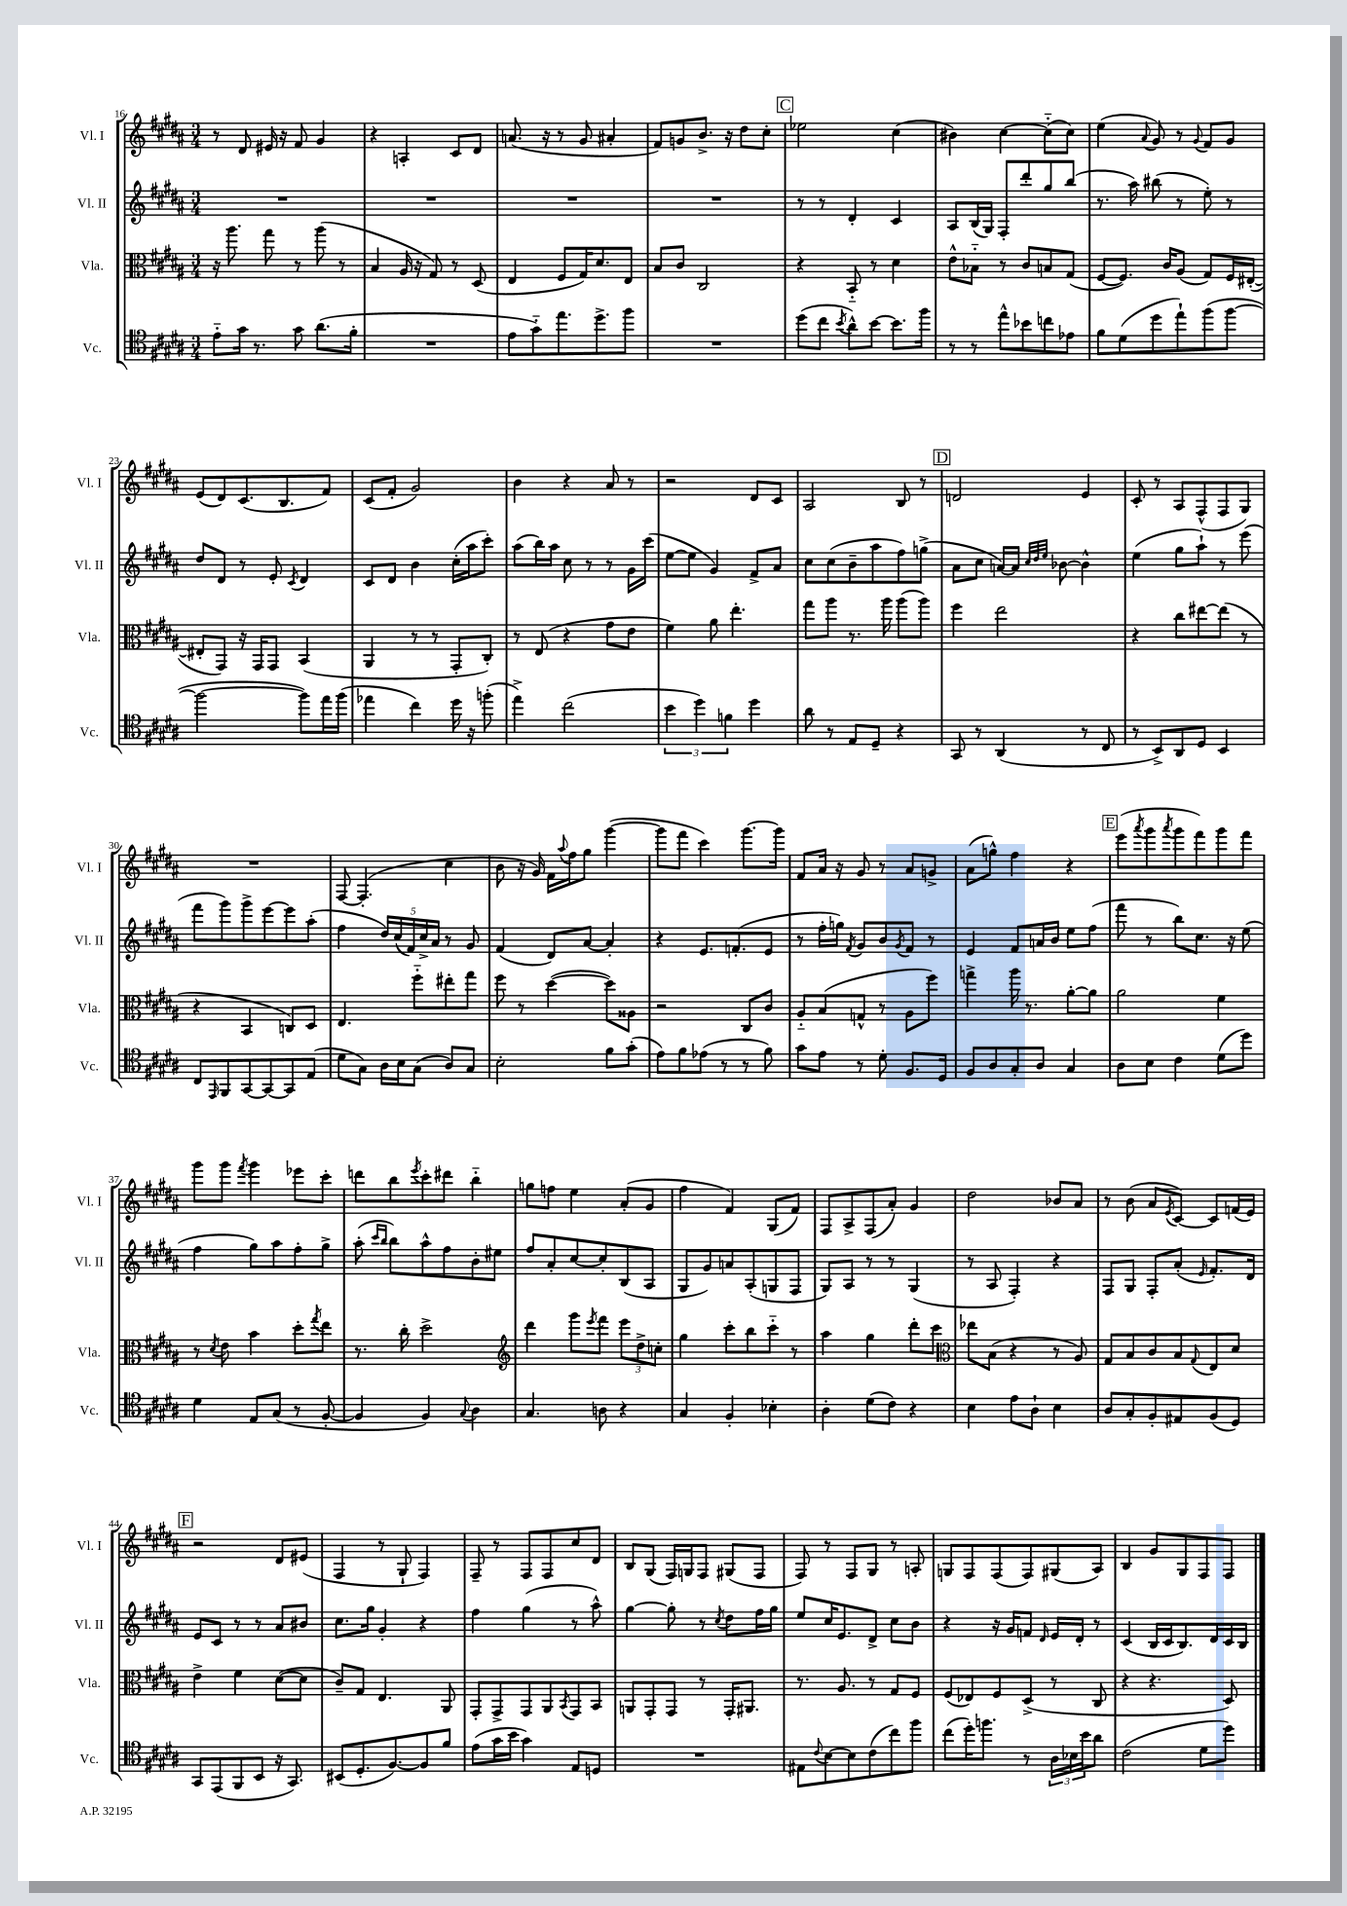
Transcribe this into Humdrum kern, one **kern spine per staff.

**kern	**kern	**kern	**kern
*staff4	*staff3	*staff2	*staff1
*clefC4	*clefC3	*clefG2	*clefG2
*k[f#c#g#d#a#]	*k[f#c#g#d#a#]	*k[f#c#g#d#a#]	*k[f#c#g#d#a#]
*M3/4	*M3/4	*M3/4	*M3/4
8e'~	16r	2.r	8r
.	8.aa#	.	.
16g#	.	.	8d#
8.r	.	.	.
.	8gg#	.	16e#
.	.	.	16r
8g#	8r	.	8f#
(8.a#	(8aa#	.	4g#
.	8r	.	.
16f#'	.	.	.
=	=	=	=
2.r	4B	2.r	4r
.	16A#	.	4A'
.	16r	.	.
.	8G#)	.	.
.	8r	.	8c#
.	(8D#	.	8d#
=	=	=	=
8e	4E	2.r	(8.a
8g#'~)	.	.	.
.	.	.	16r
8.ee	8F#	.	8r
.	16G#)	.	8g#
8.dd#^	8.d#	.	.
.	.	.	4a#'
8ff#	8E	.	.
=	=	=	=
2.r	8B	2.r	8f#)
.	8c#	.	8g
.	2C#	.	8.b^
.	.	.	16r
.	.	.	8dd#
.	.	.	8cc#'
=	=	=	=
(8dd#	4r	8r	2ee-
8cc#	.	8r	.
8qb	.	.	.
8a#^^)	8BB'~	4d#'	.
[8b	8r	.	.
8.b]	4d#	4c#	(4cc#
16ff#	.	.	.
=	=	=	=
8r	8e^^	8A#	4b#)
8r	8B-'~	(16B	.
.	.	16G#)	.
8ee^^	8r	8F#'	[4cc#
8b-	8c#	8ddd#'	.
8cc	8B	8gg#	(8cc#'~]
8e-	(8G#	(8bb	8cc#)
=	=	=	=
8f#	[8F#	8.r	(4ee
(8d#	8.F#])	.	.
.	.	16aa#)	.
.	.	.	8qqa#
8dd#	.	(8bb#	8g#)
.	16c#	.	.
8ee`)	(8A#	8r	8r
.	.	.	8qqg#
(8ff#	8G#)	8ee')	8f#
[8ff#	16F#	8r	8g#
.	([16E#'	.	.
=	=	=	=
2ff#_	8E#']	8dd#	(8e
.	8GG#)	8d#	8d#)
.	16r	8r	(8.c#
.	16GG#	.	.
.	8GG#	8e'	.
.	.	.	8.B
.	.	8qc#	.
8ff#])	(4BB	4d#	.
16ee	.	.	8f#)
(16ff#	.	.	.
=	=	=	=
4ee-	4AA#	8c#	(8c#
.	.	8d#	8f#'
4cc#)	8r	4b	2g#)
.	8r	.	.
16dd#	8GG#'	(16cc#'	.
16r	.	16aa#	.
(8ff'	8C#')	8ccc#')	.
=	=	=	=
4ee^)	8r	(8aa#	4b
.	(8E	16bb)	.
.	.	16aa#	.
(2cc#	4r	8cc#	4r
.	.	8r	.
.	8g#	8r	8a#
.	8e	16g#	8r
.	.	(16ccc#	.
=	=	=	=
6b	4f#)	[8ee	2r
.	.	8ee]	.
6dd#)	.	.	.
.	8a#	4g#)	.
6f	.	.	.
.	4.ee'	.	.
4dd#	.	8f#^	8d#
.	.	8a#	8c#
=	=	=	=
8a#	8gg#	8cc#	2A#
8r	8aa#	(8cc#	.
8E	8.r	8b~	.
8D#~	.	8aa#	.
.	16aa#	.	.
4r	(8aa#	8ff#)	8B
.	8aa#)	(8gg^	8r
=	=	=	=
8GG#	4ff#	8a#	2d
8r	.	8cc#	.
(4AA#	2ee	[16a)	.
.	.	16a]	.
.	.	32qqcc#	.
.	.	32qqdd#	.
.	.	32qqee	.
.	.	[8b-	.
8r	.	4b-^^]	4e
8C#	.	.	.
=	=	=	=
8r	4r	(4ee	8c#'
8BB^)	.	.	8r
8AA#	8cc#	8gg#	8A#
8D#	[8ee#	8aa#`)	(8F#^^
4BB	(8ee#]	8r	8F#
.	8r	(8eee	8G#)
=	=	=	=
8C#	4r	8fff#	2.r
16qqEE	.	.	.
8FF#	.	8ggg#)	.
[8GG#	4BB	8ggg#^	.
8GG#_	.	[8eee	.
8GG#]	8C)	8eee]	.
(8E	8D#	(8aa#'	.
=	=	=	=
8d#	4.E	4ff#	[8F#
8G#)	.	.	(4.F#']
16A#	.	20dd#)	.
.	.	(20cc#	.
16B	.	.	.
.	.	20f#)	.
(8G#	8ff#'~	.	.
.	.	20cc#^	.
.	.	20a#	.
8A#)	8ee#'	8r	4cc#
8G#	8gg#	8g#	.
=	=	=	=
2B'	8ff#	(4f#	8b
.	8r	.	16r
.	.	.	16g#)
.	([4dd#	8d#)	16f#
.	.	.	8qqaa#
.	.	.	16ff#
.	.	[8a#	8gg#
8f#	8dd#])	4a#']	([4ggg#
(8g#'	8A##	.	.
=	=	=	=
8e)	2r	4r	8ggg#]
8f#	.	.	8fff#
(8e-	.	8.e	4ccc#)
8r	.	.	.
.	.	(8.f'	.
8r	8C#	.	[8.ggg#
8f#)	8c#	8e	.
.	.	.	16ggg#]
=	=	=	=
8g#	8A#'~	8r	8f#
8e	(8B	16ff#'	16a#
.	.	16gg)	16r
.	.	8qf#	.
8r	8G^^	8g#	8g#
8d#'	8r	8b	8r
.	.	8qg#	.
8.F#	8A#	8f#	8a#
.	8ff#)	8r	8g^
16D#	.	.	.
=	=	=	=
8F#	4gg^	4e	(8a#
8A#	.	.	8gg^^)
8G#'	16aa#	8f#	4ff#
.	8.r	.	.
8A#	.	16a	.
.	.	16b	.
4G#	[8a#'	8ee	4r
.	8a#]	(8ff#	.
=	=	=	=
8A#	2a#	8fff#	(8eee
.	.	.	8qaaa#
8B	.	8r	8ggg#
.	.	.	8qaaa#
4c#	.	8bb)	8ggg#
.	.	8.cc#	8fff#)
(8d#	4f#	.	8ggg#
.	.	16r	.
8dd#)	.	(8ee	8fff#
=	=	=	=
4d#	8r	4ff#	8ggg#
.	8qd#	.	.
.	8e	.	8ggg#
.	.	.	8qfff#
8E	4b	8gg#)	4ggg#
(8G#	.	8aa#	.
8r	8dd#'	8ff#'	8eee-
.	8qgg#	.	.
[8F#'	8ee	8gg#^	8ccc#'
=	=	=	=
4F#]	8.r	(8aa#'	8ddd
.	.	16qqccc#	.
.	.	16qqbb	.
.	.	8bb)	8bb
.	16cc#'	.	.
.	.	.	8qeee
4F#)	2dd#^	8aa#^^	8ccc#'
.	.	8ff#	8ddd#
8qqG#	.	.	.
4A#	.	8b'	4bb'~
.	.	8ee#	.
=	=	=	=
*	*clefG2	*	*
4.G#	4ddd#	8ff#	8gg
.	.	8a#'	8ff
.	8ggg#	[8cc#	4ee
.	8qeee	.	.
8A	8fff#	8cc#']	.
4r	12eee	(8B	(8a#'
.	12dd#^	.	.
.	.	8A#	8g#
.	12cc'	.	.
=	=	=	=
4G#	4gg#	8G#	4ff#
.	.	8g#)	.
4F#'	8ccc#'	8a	4f#)
.	8bb	(8A#'	.
4B-'	8ccc#'~	8G	(8G#
.	8r	8F#	8f#)
=	=	=	=
4A#'	4aa#	8G#)	8F#
.	.	8A#	8A#^
(8d#	4gg#	8r	(8F#
8c#)	.	8r	8a#')
4r	8ddd#'	(4G#	4g#
.	8ccc#	.	.
=	=	=	=
*	*clefC3	*	*
4B	8ee-	8r	2dd#
.	(8B	8A#	.
8e	4r	4F#')	.
8A#`	.	.	.
4B	8r	4r	8b-
.	8A#)	.	8a#
=	=	=	=
8A#	8G#	8F#	8r
8G#'	8B	8G#	(8b
8F#'	8c#	8F#'	8a#
.	.	.	8qe
8E#	8B	(8a#'	[8c#)
.	8qqG#	16qqe	.
(8F#	8E	8.f#')	8c#]
8D#)	8d#	.	(16f
.	.	16d#	16e)
=	=	=	=
8GG#	4e^	8e	2r
(8EE	.	8c#	.
8FF#	4f#	8r	.
8BB	.	8r	.
16r	([8d#	8a#	8d#
8.GG#)	.	.	.
.	8d#]	8b#	(8e#
=	=	=	=
(8BB#	8c#~)	8.cc#	4F#
8.D#'	8G#	.	.
.	.	16gg#	.
.	4.E	4g#'	8r
[8.F#)	.	.	.
.	.	.	8G#`
8F#]	.	4r	4F#)
8f#	8AA#	.	.
=	=	=	=
(8e	8GG#'	4ff#	8F#~
16g#	8GG#^	.	8r
16b	.	.	.
4g#)	8GG#	(4gg#	8F#
.	8AA#	.	8F#
.	8qBB	.	.
8E	8GG#	8r	8cc#
8D	8BB	8aa#^^)	8d#
=	=	=	=
2.r	8AA	[4gg#	8B
.	8GG#'	.	(8G#
.	8GG#	8gg#']	16F#)
.	.	.	16G
.	8r	8r	8F#
.	.	8qcc#	.
.	16GG#'	8dd#	(8G#
.	8.AA#	.	.
.	.	16ff#	8F#
.	.	16gg#	.
=	=	=	=
8E#	8.r	8ee	8F#)
8qqc#	.	.	.
[8B	.	16cc#	8r
.	8.A#	8.e	.
8B]	.	.	8F#
(8c#	8r	8d#^	8G#
8cc#)	8G#	8cc#	8r
8ff#	8F#	8b	8A'
=	=	=	=
(8cc#	(8F#	4r	8G
16dd#')	8E-)	.	8F#
8.ff	.	.	.
.	8F#	16r	(8F#
.	.	16g#	.
8r	(8D#^	8f	8F#)
.	.	16qqd#	.
24A#	8r	16e	(8G#
24B-	.	.	.
.	.	16d#'	.
24b	.	.	.
8a#	8C#	8r	8A#)
=	=	=	=
(2c#	4r	(4c#	4B
.	4.r	16B	8g#
.	.	16c#	.
.	.	8.B)	8G#
8d#	.	.	8F#
.	.	16d#	.
8dd#)	8D#)	16c#	8F#
.	.	16B	.
==	==	==	==
*-	*-	*-	*-
